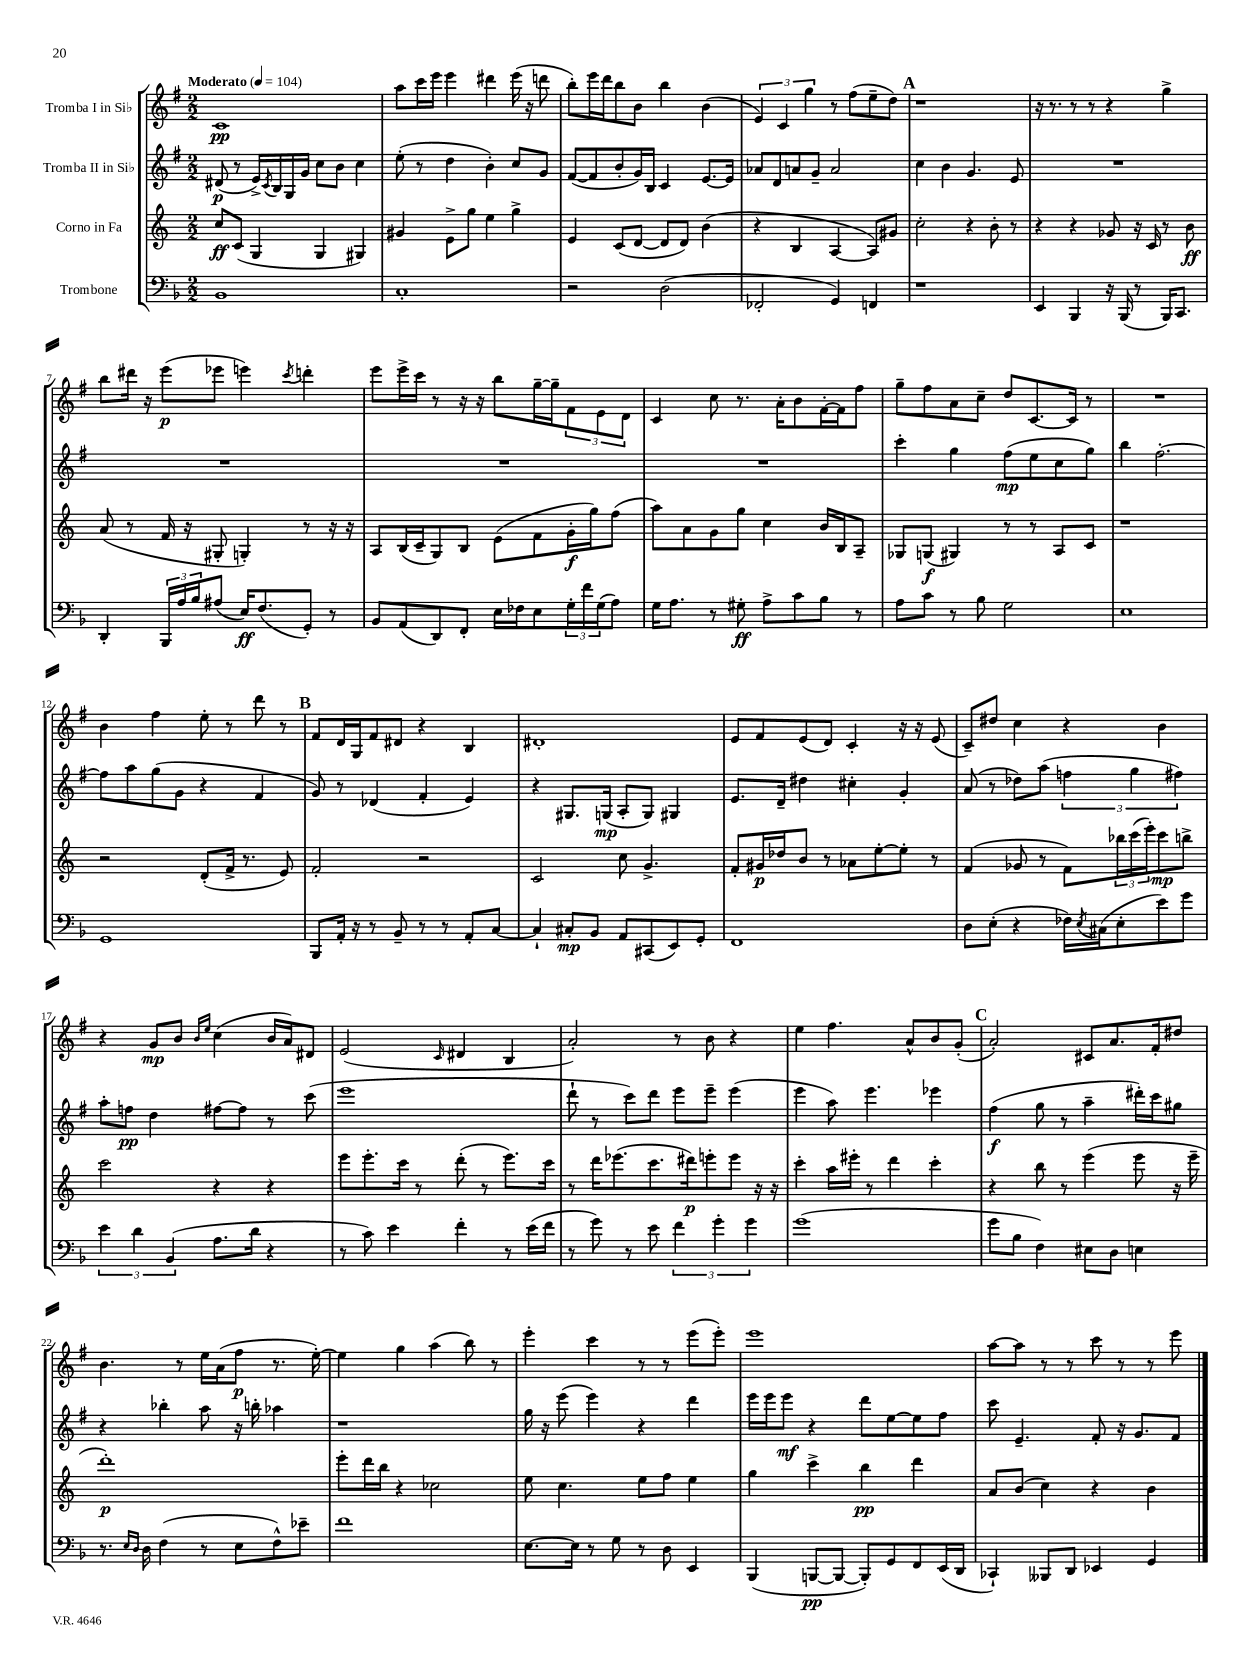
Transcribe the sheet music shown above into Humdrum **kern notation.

**kern	**kern	**kern	**kern
*staff4	*staff3	*staff2	*staff1
*clefF4	*clefG2	*clefG2	*clefG2
*k[b-]	*k[]	*k[f#]	*k[f#]
*M2/2	*M2/2	*M2/2	*M2/2
*MM104	*MM104	*MM104	*MM104
1BB-	8cc	(8d#	1c
.	(8c	8r	.
.	4G	16e^)	.
.	.	8qc	.
.	.	16B	.
.	.	16G	.
.	.	16g	.
.	4G	8cc	.
.	.	8b	.
.	4G#)	4cc	.
=	=	=	=
1C'	4g#	(8ee'	8aa
.	.	8r	16ccc
.	.	.	16eee
.	8e^	4dd	4eee
.	8gg	.	.
.	4ee	4b')	4ddd#
.	4gg^	8cc	(16eee
.	.	.	16r
.	.	8g	8ddd
=	=	=	=
2r	4e	([8f#	8bb')
.	.	8f#]	16eee
.	.	.	16ddd
.	(8c	8b'	8bb
.	[8d	16g)	8b
.	.	16B	.
(2D	8d]	4c	4bb
.	8d)	.	.
.	(4b	[8.e	(4b
.	.	16e]	.
=	=	=	=
2FF-'	4r	8a-	6e)
.	.	8d	.
.	.	.	6c
.	4B	8a	.
.	.	.	6gg
.	.	8g~	.
4GG)	[4A	2a	8r
.	.	.	(8ff#
4FF	8A])	.	8ee~
.	8g#	.	8dd)
=	=	=	=
1r	2cc'	4cc	1r
.	.	4b	.
.	4r	4.g	.
.	8b'	.	.
.	8r	8e	.
=	=	=	=
4EE	4r	1r	16r
.	.	.	8.r
4BBB-	4r	.	8r
.	.	.	8r
16r	8g-	.	4r
(16BBB-	.	.	.
8r	16r	.	.
.	16c	.	.
16BBB-)	8r	.	4gg^
8.CC	.	.	.
.	8b	.	.
=	=	=	=
4DD'	(8a	1r	8bb
.	8r	.	16ddd#
.	.	.	16r
24BBB-	16f	.	(8eee
24A	.	.	.
.	16r	.	.
24B-	.	.	.
(8A#	8G#'	.	8eee-
16E)	4G')	.	4eee)
(8.F	.	.	.
.	.	.	8qccc
8GG')	8r	.	4ddd'
8r	16r	.	.
.	16r	.	.
=	=	=	=
8BB-	8A	1r	8eee
(8AA	(16B	.	16eee^
.	16c~	.	16ccc
8DD)	8G)	.	8r
8FF'	8B	.	16r
.	.	.	16r
16E	(8e	.	8bb
16F-	.	.	.
8E	8f	.	[16gg~
.	.	.	16gg~]
24G'	16g'	.	12f#
24f	.	.	.
.	16gg)	.	.
(24G	.	.	12e
8A)	(8ff	.	.
.	.	.	12d
=	=	=	=
16G	8aa)	1r	4c
8.A	.	.	.
.	8a	.	.
8r	8g	.	8cc
8G#'	8gg	.	8.r
8A^	4cc	.	.
.	.	.	16a'
8c	.	.	8b
8B-	16b	.	[16f#'
.	16B	.	16f#]
8r	8A~	.	8ff#
=	=	=	=
8A	8G-	4ccc'	8gg~
8c	(8G	.	8ff#
8r	4G#)	4gg	8a
8B-	.	.	8cc~
2G	8r	(8ff#	8dd
.	8r	8ee	[8.c
.	8A	8cc	.
.	.	.	16c]
.	8c	8gg)	8r
=	=	=	=
1E	1r	4bb	1r
.	.	[2.ff#'	.
=	=	=	=
1GG	2r	8ff#]	4b
.	.	8aa	.
.	.	(8gg	4ff#
.	.	8g	.
.	(8d'	4r	8ee'
.	16f^	.	8r
.	8.r	.	.
.	.	4f#	8ddd
.	8e)	.	8r
=	=	=	=
8BBB-	2f'	8g)	8f#
16AA'	.	8r	16d
16r	.	.	16G
8r	.	(4d-	8f#
8BB-~	.	.	8d#
8r	2r	4f#'	4r
8r	.	.	.
8AA'	.	4e)	4B
[8C	.	.	.
=	=	=	=
4C`]	2c	4r	1d#'
8C#'	.	8.G#	.
8BB-	.	.	.
.	.	(16G	.
8AA	8cc	8A'	.
(8CC#	4.g^	8G)	.
8EE)	.	4G#	.
8GG'	.	.	.
=	=	=	=
1FF	8f'	8.e	8e
.	16g#	.	8f#
.	16dd-	16d~	.
.	8b	4dd#	(8e
.	8r	.	8d)
.	8a-	4cc#'	4c'
.	[8ee'	.	.
.	8ee']	4g'	16r
.	.	.	16r
.	8r	.	(8e
=	=	=	=
8D	(4f	(8a	8c~)
(8E'	.	8r	8dd#
4r	8g-	8dd-)	4cc
.	8r	(8aa	.
16F-)	8f)	6ff	4r
8qE	.	.	.
(16C#	.	.	.
8E'	24bb-	.	.
.	(24ccc	6gg	.
.	24eee')	.	.
8e)	8ccc	.	4b
.	.	6ff#)	.
8g	8bb^	.	.
=	=	=	=
6e	2ccc	8aa'	4r
.	.	8ff	.
6d	.	.	.
.	.	4dd	8g
(6BB-	.	.	.
.	.	.	8b
.	.	.	16qqb
.	.	.	16qqee
8.A	4r	[8ff#	(4cc
.	.	8ff#]	.
16d	.	.	.
4r	4r	8r	16b
.	.	.	16a)
.	.	(8ccc	8d#
=	=	=	=
8r	8eee	1eee	(2e
8c)	8.eee'	.	.
4e	.	.	.
.	16ccc	.	.
.	8r	.	.
.	.	.	16qqc
4f'	(8ddd'	.	4d#
.	8r	.	.
8r	8.eee)	.	4B
(16e	.	.	.
16f	16ccc	.	.
=	=	=	=
8r	8r	8ddd`	2a')
8g)	16ddd	8r	.
.	(8.eee-	.	.
8r	.	8ccc)	.
8e	8.ccc	8ddd	.
6f	.	8eee	8r
.	16ddd#)	.	.
.	8eee'	8eee~	8b
6g'	.	.	.
.	8eee	(4eee	4r
6g	.	.	.
.	16r	.	.
.	16r	.	.
=	=	=	=
(1g	4ccc'	4eee	4ee
.	16aa	8aa)	4.ff#
.	16eee#'	.	.
.	8r	4.eee	.
.	4ddd	.	.
.	.	.	8a^^
.	4ccc'	4eee-	8b
.	.	.	(8g'
=	=	=	=
8g	4r	(4ff#	2a')
8B-	.	.	.
4F)	8bb	8gg	.
.	8r	8r	.
8E#	(4eee	4aa~	8c#
8D	.	.	8.a
4E	8eee	16ddd#')	.
.	.	16ccc	16f#'
.	16r	8gg#	8dd#
.	16eee~	.	.
=	=	=	=
8.r	1ddd')	4r	4.b
16qqE	.	.	.
16qqD	.	.	.
16D	.	.	.
(4F	.	4bb-'	.
.	.	.	8r
8r	.	8aa	16ee
.	.	.	(16a
8E	.	16r	8ff#
.	.	16bb'	.
8F^^)	.	4aa-	8.r
8e-~	.	.	.
.	.	.	[16ee')
=	=	=	=
1f	8eee'	1r	4ee]
.	16ddd	.	.
.	16bb	.	.
.	4r	.	4gg
.	2cc-	.	(4aa
.	.	.	8bb)
.	.	.	8r
=	=	=	=
[8.E	8ee	16gg	4eee'
.	.	16r	.
.	4.cc	(8eee	.
16E]	.	.	.
8r	.	4eee)	4ccc
8G	.	.	.
8r	8ee	4r	8r
8D	8ff	.	8r
4EE	4ee	4ddd	(8eee
.	.	.	8eee')
=	=	=	=
(4BBB-	4gg	16eee	1eee
.	.	16eee	.
.	.	8eee	.
[8BBB	4ccc^	4r	.
8BBB_	.	.	.
8BBB'])	4bb	8ddd	.
8GG	.	[8ee	.
8FF	4ddd	8ee]	.
(16EE	.	8ff#	.
16DD	.	.	.
=	=	=	=
4CC-`)	8a	8ccc	[8aa
.	(8b	4.e~	8aa]
8BBB--	4cc)	.	8r
8DD	.	.	8r
4EE-	4r	8f#'	8ccc
.	.	16r	8r
.	.	8.g	.
4GG	4b	.	8r
.	.	8f#	8eee
==	==	==	==
*-	*-	*-	*-
